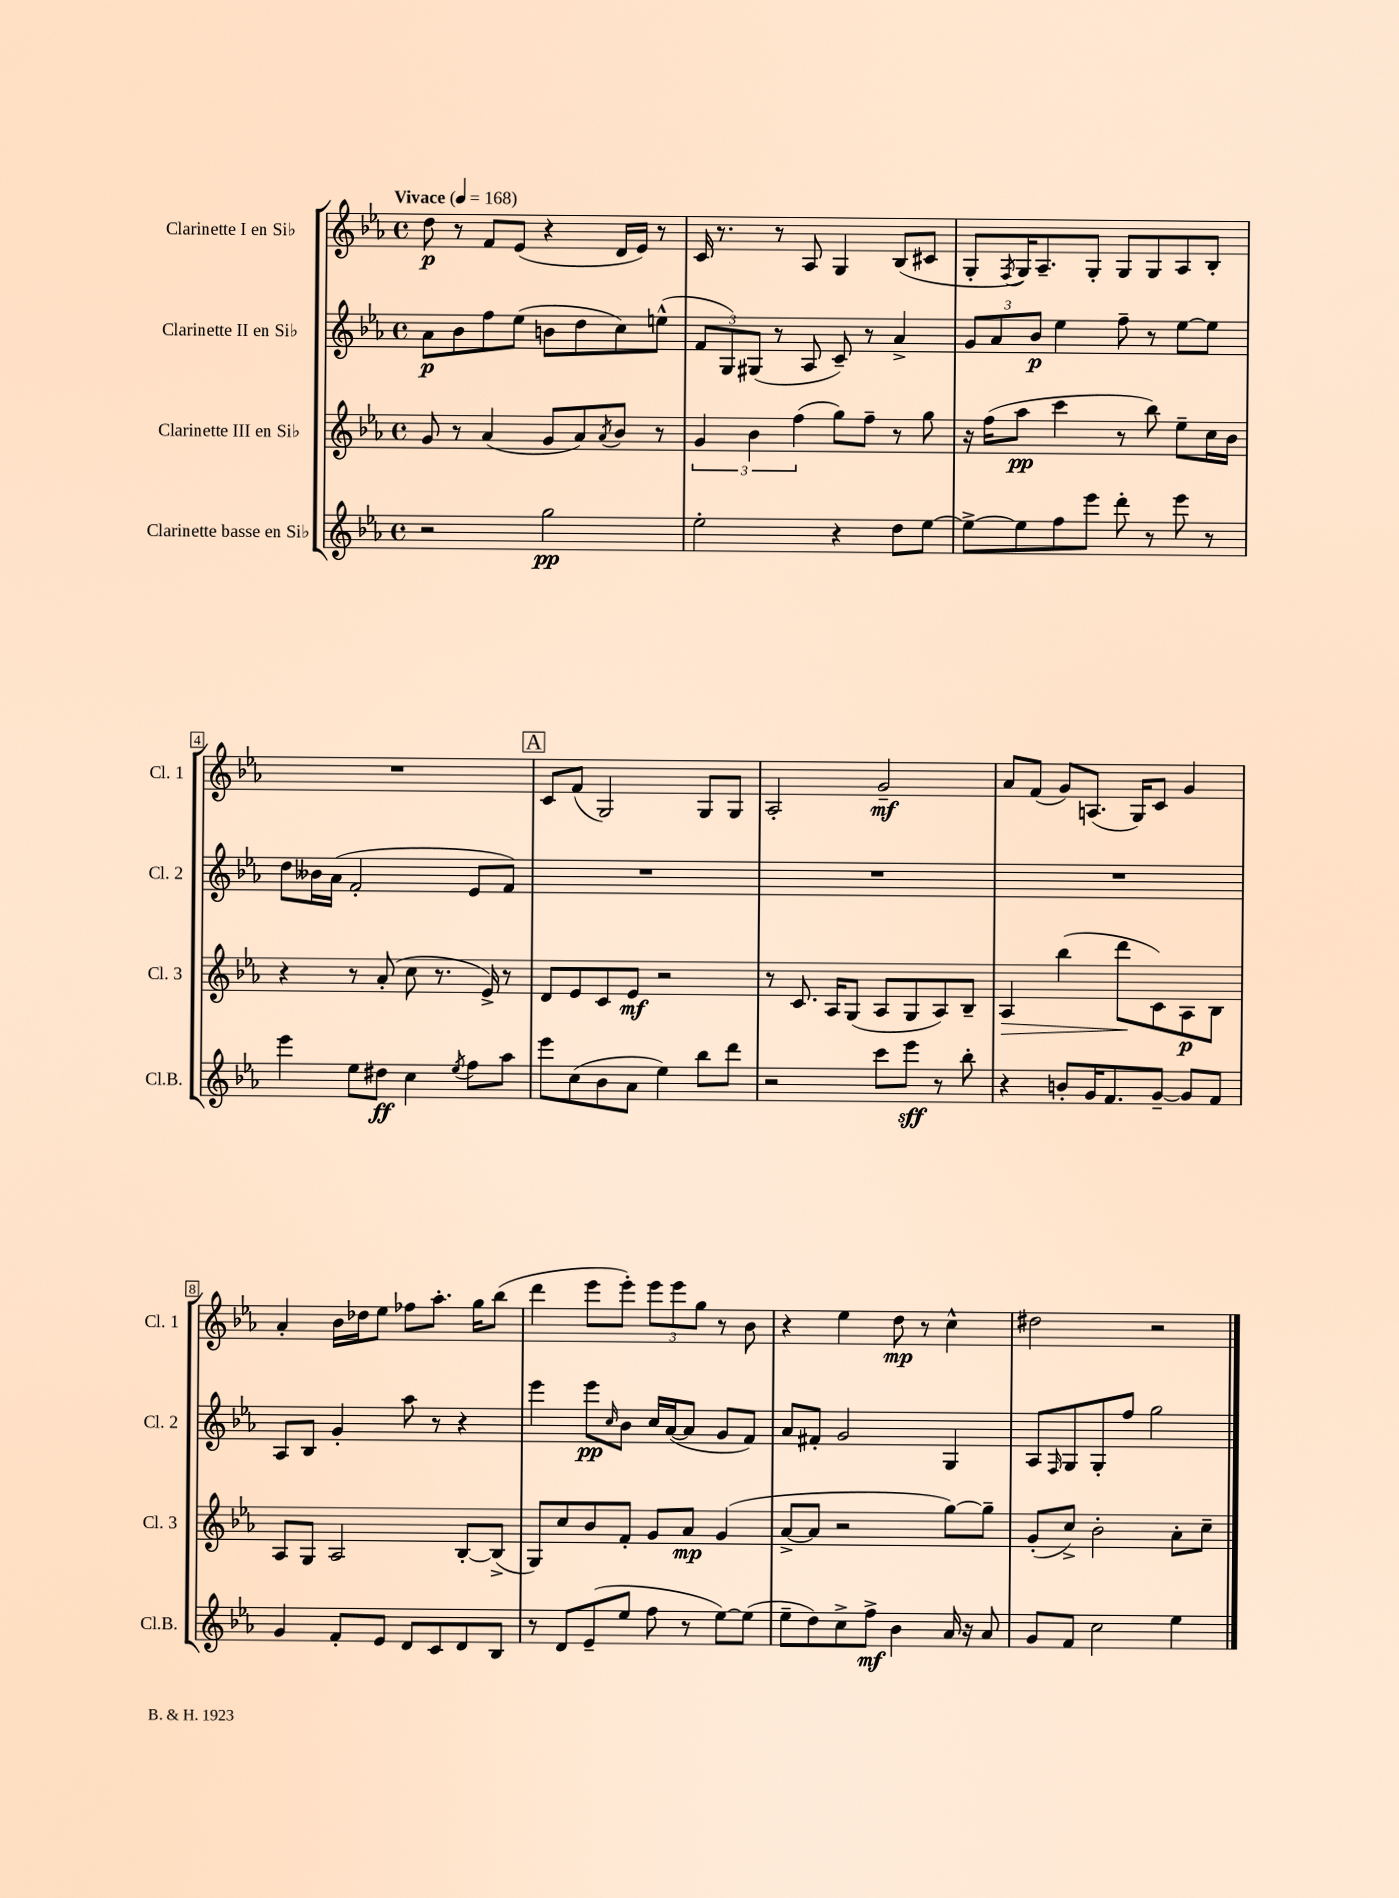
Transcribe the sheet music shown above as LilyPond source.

<<
\new StaffGroup <<
\new Staff = "s0" \with { instrumentName = "Clarinette I en Sib" shortInstrumentName = "Cl. 1" } {
    \clef treble \key ees \major \defaultTimeSignature \time 4/4 \tempo "Vivace" 4 = 168
    d''8\p r8 f'8 ees'8( r4 d'16 ees'16) r8 |
    c'16 r8. r8 aes8 g4 bes8( cis'8 |
    g8-. \acciaccatura { f8 } g16) aes8.-- g8-. g8 g8 aes8 bes8-. |
    R1 |
    \mark \markup { \box "A" } c'8 f'8( g2) g8 g8 |
    aes2-. g'2--\mf |
    aes'8 f'8( g'8) a8.( g16) c'8 g'4 |
    aes'4-. bes'16 des''16 ees''8 fes''8 aes''8.-. g''16 bes''8( |
    d'''4 ees'''8 ees'''8-.) \tuplet 3/2 { ees'''8 ees'''8 g''8 } r8 bes'8 |
    r4 ees''4 d''8\mp r8 c''4-^ |
    dis''2 r2 \bar "|." |
}
\new Staff = "s1" \with { instrumentName = "Clarinette II en Sib" shortInstrumentName = "Cl. 2" } {
    \clef treble \key ees \major \defaultTimeSignature \time 4/4
    aes'8\p bes'8 f''8 ees''8( b'8 d''8 c''8) e''8-^( |
    \tuplet 3/2 { f'8 g8) gis8( } r8 aes8 c'8--) r8 aes'4-> |
    \tuplet 3/2 { g'8 aes'8 bes'8\p } ees''4 f''8-- r8 ees''8~ ees''8 |
    d''8 beses'16 aes'16( f'2-. ees'8 f'8) |
    \mark \markup { \box "A" } R1 |
    R1 |
    R1 |
    aes8 bes8 g'4-. aes''8 r8 r4 |
    ees'''4 ees'''8\pp \grace { c''16 } bes'8 c''16 aes'16~( aes'8 g'8 f'8) |
    aes'8 fis'8-. g'2 g4 |
    aes8 \grace { f16 } g8 g8-. f''8 g''2 \bar "|." |
}
\new Staff = "s2" \with { instrumentName = "Clarinette III en Sib" shortInstrumentName = "Cl. 3" } {
    \clef treble \key ees \major \defaultTimeSignature \time 4/4
    g'8 r8 aes'4( g'8 aes'8) \acciaccatura { aes'8 } bes'8 r8 |
    \tuplet 3/2 { g'4 bes'4 f''4( } g''8) f''8-- r8 g''8 |
    r16 f''16( aes''8\pp c'''4 r8 bes''8) ees''8-- c''16 bes'16 |
    r4 r8 aes'8-.( c''8 r8. ees'16->) r8 |
    \mark \markup { \box "A" } d'8 ees'8 c'8 ees'8\mf r2 |
    r8 c'8. aes16 g8( aes8 g8 aes8) bes8-- |
    aes4\> bes''4( d'''8\! c'8) aes8\p bes8 |
    aes8 g8 aes2 bes8~-. bes8->( |
    g8) c''8 bes'8 f'8-. g'8 aes'8\mp g'4( |
    aes'8~-> aes'8 r2 g''8~) g''8-- |
    g'8-.( c''8->) bes'2-. aes'8-. c''8-- \bar "|." |
}
\new Staff = "s3" \with { instrumentName = "Clarinette basse en Sib" shortInstrumentName = "Cl.B." } {
    \clef treble \key ees \major \defaultTimeSignature \time 4/4
    r2 g''2\pp |
    ees''2-. r4 d''8 ees''8~ |
    ees''8~-> ees''8 f''8 ees'''8 d'''8-. r8 ees'''8 r8 |
    ees'''4 ees''8 dis''8\ff c''4 \acciaccatura { ees''8 } f''8 aes''8 |
    \mark \markup { \box "A" } ees'''8 c''8( bes'8 aes'8 ees''4) bes''8 d'''8 |
    r2 c'''8 ees'''8\sff r8 bes''8-. |
    r4 b'8-. g'16 f'8. g'8~-- g'8 f'8 |
    g'4 f'8-. ees'8 d'8 c'8 d'8 bes8 |
    r8 d'8 ees'8--( ees''8 f''8 r8 ees''8~) ees''8( |
    ees''8-- d''8) c''8-> f''8->\mf bes'4 aes'16 r16 aes'8 |
    g'8 f'8 c''2 ees''4 \bar "|." |
}
>>
>>
\layout { \context { \Score \override BarNumber.stencil = #(make-stencil-boxer 0.1 0.3 ly:text-interface::print) } }
